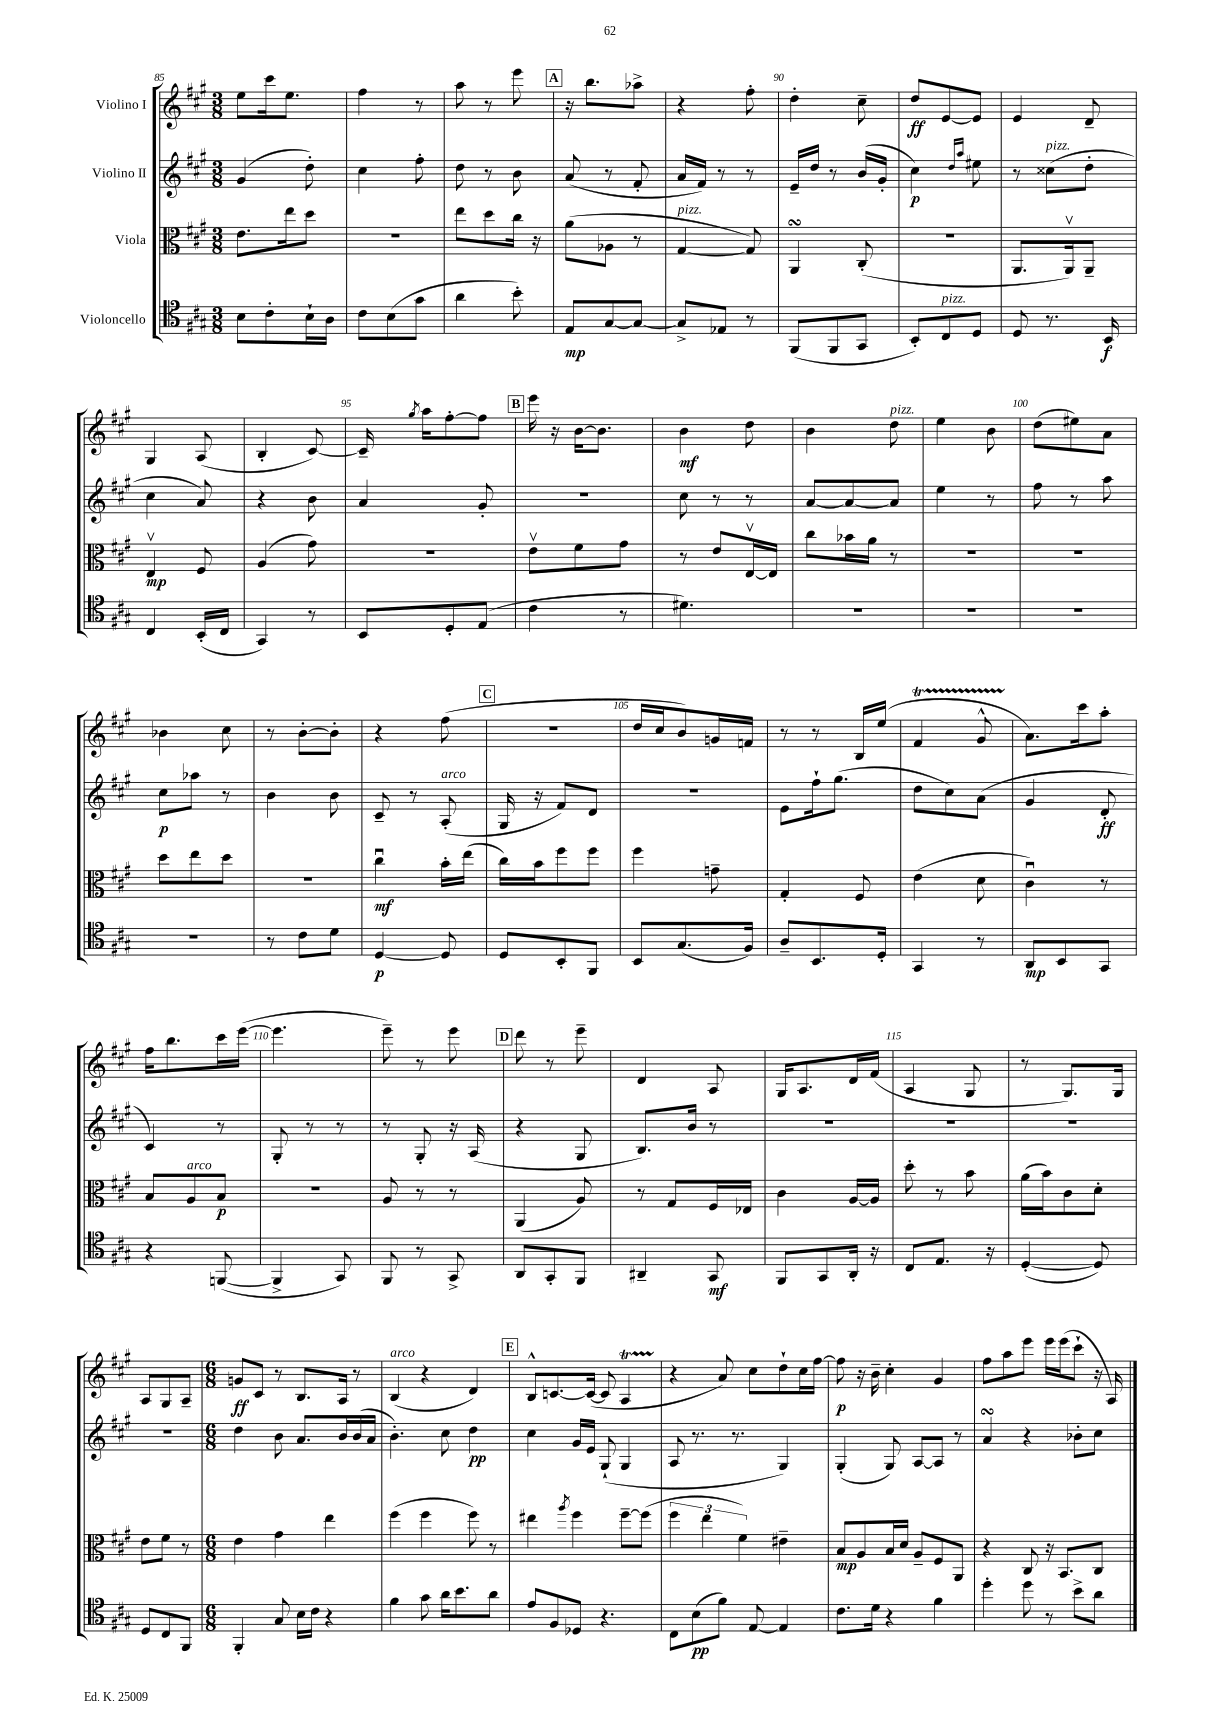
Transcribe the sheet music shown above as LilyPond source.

<<
\new StaffGroup <<
\new Staff = "s0" \with { instrumentName = "Violino I" } {
    \clef treble \key a \major \numericTimeSignature \time 3/8
    \autoBeamOff e''8[ cis'''16 e''8.] |
    fis''4 r8 |
    a''8 r8 e'''8 |
    \mark \markup { \box "A" } r16 b''8.[ aes''8]-> |
    r4 fis''8-. |
    d''4-. cis''8-- |
    d''8[\ff e'8~ e'8] |
    e'4 d'8-- |
    gis4 a8( |
    b4-. cis'8~) |
    cis'16-- \acciaccatura { gis''8 } a''16[ fis''8~-. fis''8] |
    \mark \markup { \box "B" } e'''16 r16 b'16[~ b'8.] |
    b'4\mf d''8 |
    b'4 d''8^\markup { \italic "pizz." } |
    e''4 b'8 |
    d''8[( eis''8) a'8] |
    bes'4 cis''8 |
    r8 b'8[~-. b'8]-. |
    r4 fis''8( |
    \mark \markup { \box "C" } R4. |
    d''16[ cis''16 b'8) g'16 f'16] |
    r8 r8 b16[ e''16]( |
    fis'4\startTrillSpan gis'8-^ |
    a'8.[\stopTrillSpan) cis'''16 a''8]-. |
    fis''16[ b''8. cis'''16 e'''16]~( |
    e'''4. |
    e'''8--) r8 e'''8 |
    \mark \markup { \box "D" } d'''8 r8 e'''8-- |
    d'4 a8 |
    gis16[ a8. d'16 fis'16]( |
    a4 gis8 |
    r8 gis8.[) gis16] |
    a8[ gis8 a8]-- |
    \numericTimeSignature \time 6/8 g'8[\ff cis'8] r8 b8.[ a16] r8 |
    b4^\markup { \italic "arco" }( r4 d'4) |
    \mark \markup { \box "E" } b8[-^ c'8.~ c'16]~( c'8 a4\startTrillSpan |
    r4\stopTrillSpan a'8) cis''8[ d''8-! cis''16 fis''16]~ |
    fis''8\p r16 b'16-- cis''4-. gis'4 |
    fis''8[ a''8 e'''8] e'''16[ e'''16( cis'''8]-! r16 a16) \bar "|." |
}
\new Staff = "s1" \with { instrumentName = "Violino II" } {
    \clef treble \key a \major \numericTimeSignature \time 3/8
    \autoBeamOff gis'4( d''8-.) |
    cis''4 fis''8-. |
    d''8 r8 b'8 |
    \mark \markup { \box "A" } a'8( r8 fis'8-. |
    a'16[ fis'16]) r8 r8 |
    e'16[-- d''16] r8 b'16[( gis'16]-. |
    cis''4\p) \grace { d''16[ a''16] } eis''8 |
    r8 cisis''8[^\markup { \italic "pizz." }( d''8]-. |
    cis''4 a'8) |
    r4 b'8 |
    a'4 gis'8-. |
    \mark \markup { \box "B" } R4. |
    cis''8 r8 r8 |
    a'8[~ a'8~ a'8] |
    e''4 r8 |
    fis''8 r8 a''8 |
    cis''8[\p aes''8] r8 |
    b'4 b'8 |
    cis'8-- r8 a8-.^\markup { \italic "arco" }( |
    \mark \markup { \box "C" } gis16 r16 fis'8[) d'8] |
    R4. |
    e'8[ fis''16-! gis''8.]( |
    d''8[ cis''8) a'8]( |
    gis'4 d'8-.\ff |
    cis'4) r8 |
    gis8-. r8 r8 |
    r8 gis8-. r16 a16( |
    \mark \markup { \box "D" } r4 gis8 |
    b8.[) b'16] r8 |
    R4. |
    R4. |
    R4. |
    R4. |
    \numericTimeSignature \time 6/8 d''4 b'8 a'8.[ b'16 b'16( a'16] |
    b'4.-.) cis''8 d''4\pp |
    \mark \markup { \box "E" } cis''4 gis'16[ e'16] gis8-!( gis4 |
    a8 r8. r8. gis4) |
    gis4-.( gis8) a8[~ a8] r8 |
    a'4\turn r4 bes'8[-. cis''8] \bar "|." |
}
\new Staff = "s2" \with { instrumentName = "Viola" } {
    \clef alto \key a \major \numericTimeSignature \time 3/8
    \autoBeamOff e'8.[ e''16 d''8] |
    R4. |
    e''8[ d''8 cis''16] r16 |
    \mark \markup { \box "A" } a'8[( aes8] r8 |
    gis4~^\markup { \italic "pizz." } gis8) |
    a,4\turn cis8-.( |
    R4. |
    a,8.[ a,16\upbow) a,8]-- |
    e4\upbow\mp fis8 |
    a4( gis'8) |
    R4. |
    \mark \markup { \box "B" } e'8[\upbow fis'8 gis'8] |
    r8 e'8[ e16~\upbow e16] |
    cis''8[ bes'16 a'16] r8 |
    R4. |
    R4. |
    d''8[ e''8 d''8] |
    R4. |
    cis''4\downbow\mf b'16[-. e''16]( |
    \mark \markup { \box "C" } cis''16[) b'16 fis''8 fis''8] |
    fis''4 g'8-- |
    gis4-. fis8 |
    e'4( d'8 |
    cis'4\downbow) r8 |
    b8[ a8^\markup { \italic "arco" } b8]\p |
    R4. |
    a8 r8 r8 |
    \mark \markup { \box "D" } a,4( a8) |
    r8 gis8[ fis16 ees16] |
    cis'4 a16[~ a16] |
    d''8-. r8 b'8 |
    a'16[( b'16) cis'8 d'8]-. |
    e'8[ fis'8] r8 |
    \numericTimeSignature \time 6/8 e'4 gis'4 e''4 |
    fis''4( fis''4 fis''8) r8 |
    \mark \markup { \box "E" } eis''4 \acciaccatura { a''8 } fis''4 fis''8[~-- fis''8]( |
    \tuplet 3/2 { fis''4 e''4 fis'4) } eis'4-- |
    b8[\mp a8 b16 d'16] a8[-- fis8 a,8] |
    r4 cis8 r16 b,8.[ cis8] \bar "|." |
}
\new Staff = "s3" \with { instrumentName = "Violoncello" } {
    \clef tenor \key a \major \numericTimeSignature \time 3/8
    \autoBeamOff b8[ cis'8-. b16-! a16] |
    cis'8[ b8( gis'8] |
    a'4 b'8-.) |
    \mark \markup { \box "A" } e8[\mp gis8~ gis8]~ |
    gis8[-> ees8] r8 |
    fis,8[( fis,8 gis,8] |
    b,8[-.) cis8^\markup { \italic "pizz." } d8] |
    d8 r8. b,16\f |
    cis4 b,16[-.( cis16] |
    gis,4) r8 |
    b,8[ d8-. e8]( |
    \mark \markup { \box "B" } cis'4 r8 |
    dis'4.) |
    R4. |
    R4. |
    R4. |
    R4. |
    r8 cis'8[ d'8] |
    d4~\p d8 |
    \mark \markup { \box "C" } d8[ b,8-. fis,8] |
    b,8[ gis8.( fis16]) |
    a8[-- b,8. d16]-. |
    gis,4 r8 |
    a,8[\mp b,8 gis,8] |
    r4 f,8~( |
    f,4-> gis,8) |
    fis,8 r8 gis,8-> |
    \mark \markup { \box "D" } a,8[ gis,8-. fis,8] |
    ais,4-- gis,8\mf |
    fis,8[ gis,8 a,16]-. r16 |
    cis8[ e8.] r16 |
    d4~-.( d8) |
    d8[ cis8 fis,8] |
    \numericTimeSignature \time 6/8 fis,4-. gis8 b16[ cis'16] r4 |
    fis'4 gis'8 a'16[ b'8. a'8] |
    \mark \markup { \box "E" } e'8[ fis8 des8] r4. |
    cis8[ b8\pp( fis'8]) e8~ e4 |
    cis'8.[ d'16] r4 fis'4 |
    d''4-. d''8 r8 b'8[-> a'8] \bar "|." |
}
>>
>>
\layout { \context { \Score currentBarNumber = #85 \override BarNumber.break-visibility = ##(#f #t #t) barNumberVisibility = #(every-nth-bar-number-visible 5) } }
